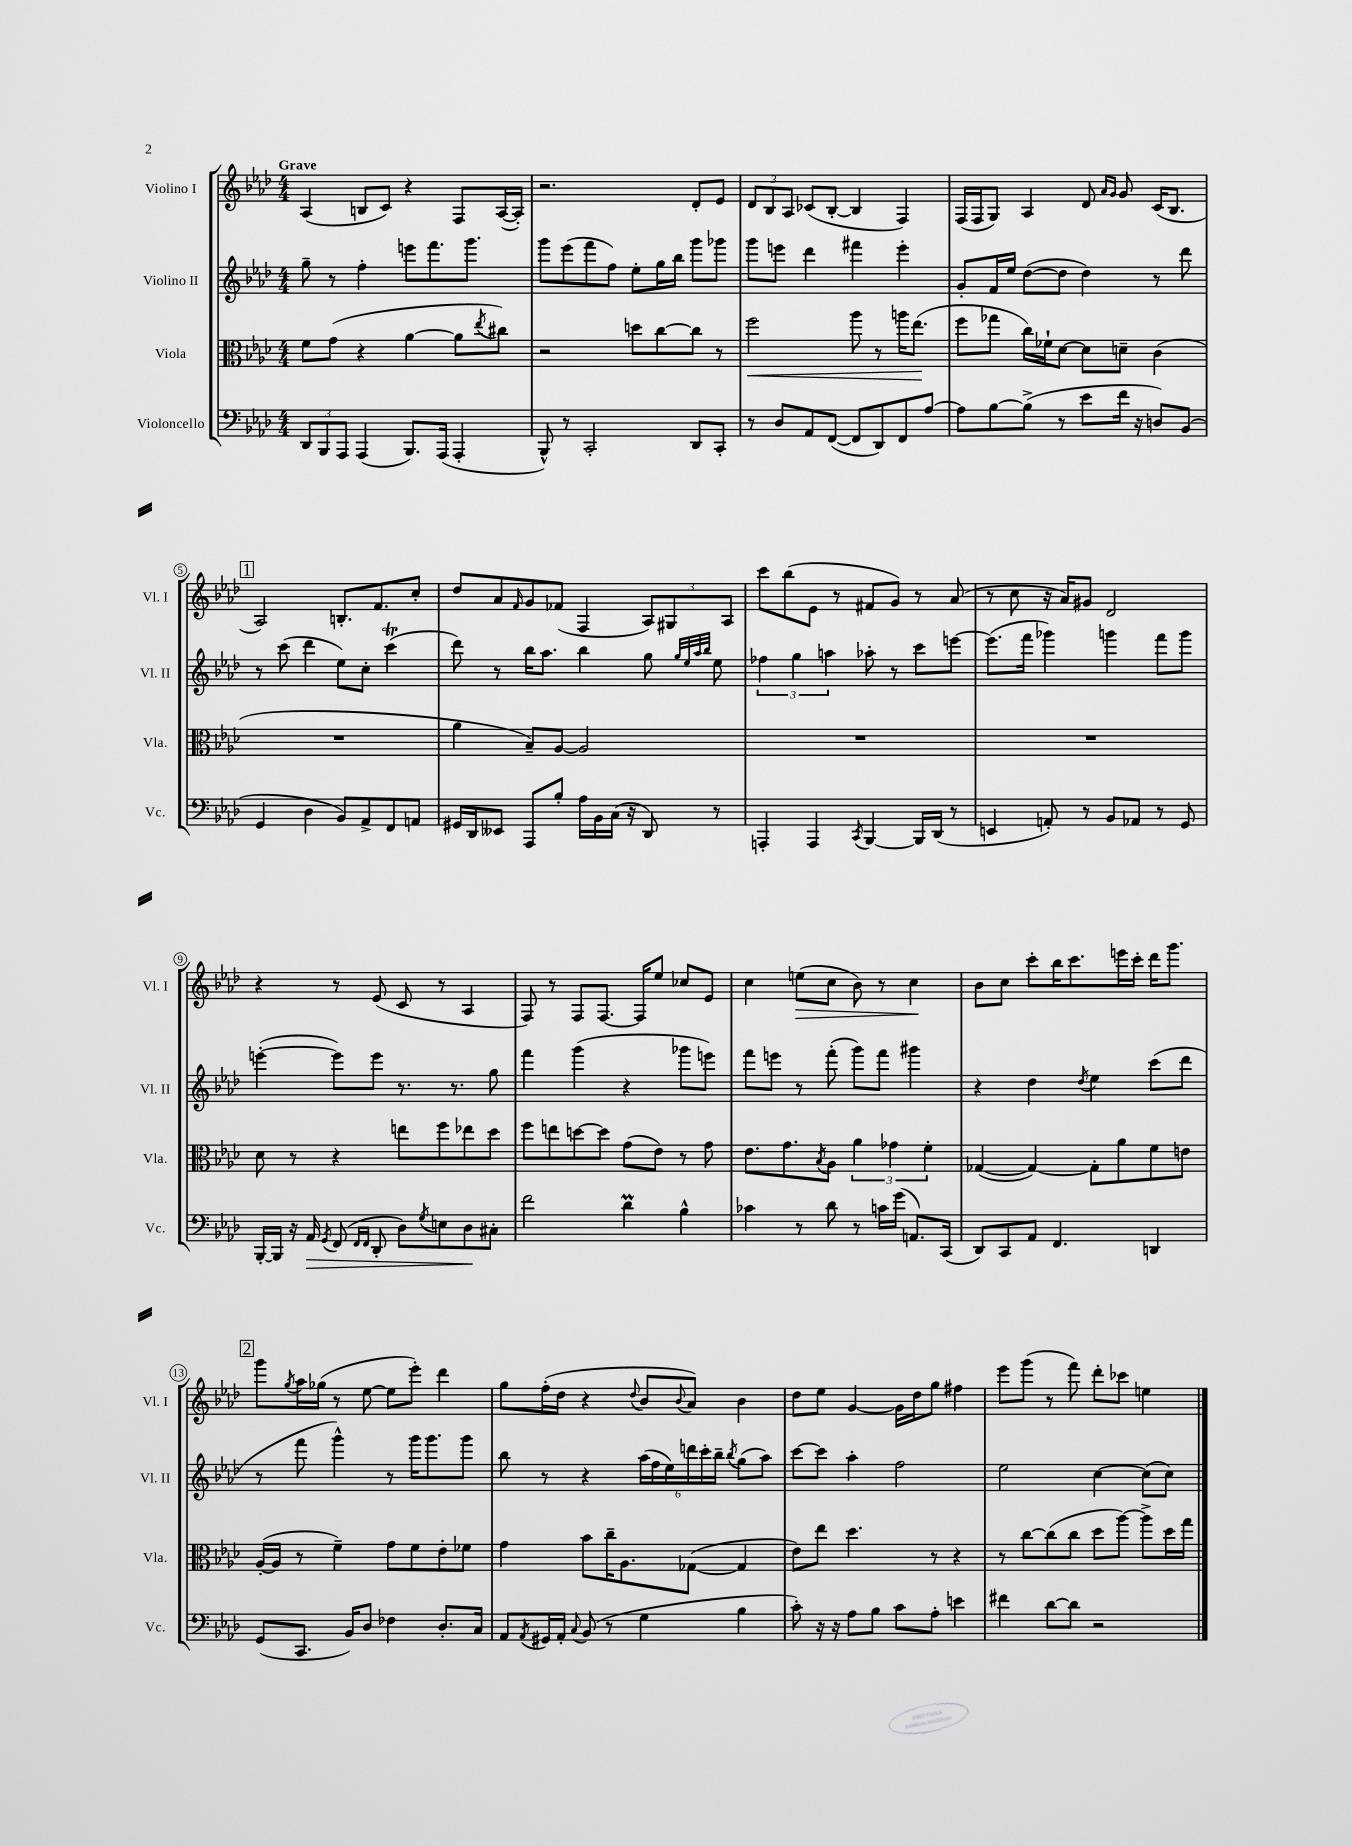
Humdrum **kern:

**kern	**kern	**kern	**kern
*staff4	*staff3	*staff2	*staff1
*clefF4	*clefC3	*clefG2	*clefG2
*k[b-e-a-d-]	*k[b-e-a-d-]	*k[b-e-a-d-]	*k[b-e-a-d-]
*M4/4	*M4/4	*M4/4	*M4/4
12DD-	8f	8gg~	(4A-
12BBB-	.	.	.
.	(8g	8r	.
12AAA-	.	.	.
(4AAA-	4r	4ff'	8B
.	.	.	8c)
8.BBB-)	[4a-	8eee	4r
.	.	8.fff	.
(16AAA-	.	.	.
4AAA-'	8a-]	.	8F
.	.	8.ggg	.
.	8qee-	.	.
.	8cc#)	.	([16A-
.	.	.	16A-'])
=	=	=	=
8BBB-^^)	2r	8ggg	2.r
8r	.	(8eee-	.
2CC'	.	8fff	.
.	.	8ff)	.
.	8dd	8ee-'	.
.	[8cc	16gg	.
.	.	16bb-	.
8DD-	8cc]	8ggg	8d-'
8CC'	8r	8ggg-	8e-
=	=	=	=
8r	2ff	8ggg	12d-
.	.	.	12B-
8D-	.	8eee	.
.	.	.	12A-
8AA-	.	4ddd-	(8c-
([8FF	.	.	[8B-'
8FF]	8aa-	4fff#	4B-]
8DD-)	8r	.	.
8FF	16aa	4eee'	4F)
.	(8.ee-	.	.
[8A-	.	.	.
=	=	=	=
8A-]	8ff	8g'	(16F
.	.	.	16F
[8B-	8gg-	16f	8G)
.	.	16ee-	.
(8B-^]	16cc)	([8dd-	4A-
.	16f-`	.	.
8r	[8d-	8dd-]	.
8e-	8d-]	4dd-)	8d-
.	.	.	16qqa-
.	.	.	16qqg
16f	8d~	.	8g
16r	.	.	.
8D)	(4c	8r	(16c
.	.	.	8.B-
(8BB-	.	8ddd-	.
=	=	=	=
4GG	1r	8r	2A-)
.	.	(8ccc	.
4D-	.	4ddd-	.
8BB-)	.	8ee-)	8.B'
8AA-^	.	8cc'	.
.	.	.	8.f
8FF	.	(4ccc	.
8AA	.	.	8cc'
=	=	=	=
16GG#	4a-	8ddd-)	8dd-
16DD-	.	.	.
8EE--	.	8r	8a-
.	.	.	16qqf
8AAA-	8B-~)	16bb-	8g
.	.	8.aa-	.
8B-'	[8A-	.	(8f-
16A-	2A-]	4bb-	4F
16BB-	.	.	.
(16C	.	.	.
16r	.	.	.
8DD-)	.	8gg	12A-)
.	.	.	12G#
.	.	32qqgg	.
.	.	32qqee-	.
.	.	32qqaa-	.
.	.	32qqbb-	.
8r	.	8ee-	.
.	.	.	12A-
=	=	=	=
4AAA'	1r	6ff-	8ccc
.	.	.	(8bb-
.	.	6gg	.
4AAA	.	.	8e-
.	.	6aa	.
.	.	.	8r
8qCC	.	.	.
[4BBB-	.	8aa-'	8f#
.	.	8r	8g)
16BBB-]	.	8ccc	8r
(16DD-	.	.	.
8r	.	[8eee	(8a-
=	=	=	=
4EE	1r	(8.eee]	8r
.	.	.	8cc
.	.	16fff	.
8AA')	.	4ggg-)	16r
.	.	.	16a-)
8r	.	.	8g#
8BB-	.	4ggg	2d-
8AA-	.	.	.
8r	.	8fff	.
8GG	.	8ggg	.
=	=	=	=
[16BBB-'	8d-	([4eee'	4r
16BBB-]	.	.	.
16r	8r	.	.
16AA-	.	.	.
8qGG	.	.	.
(8FF	4r	8eee])	8r
16qqFF	.	.	.
16qqFF	.	.	.
8DD-'	.	8eee	(8e-
8D-)	8ee	8.r	8c
8qG	.	.	.
8E	8ff	.	8r
.	.	8.r	.
8D-	8ee-	.	4A-
8C#'	8dd-	8gg	.
=	=	=	=
2f	8ff	4fff	8F)
.	8ee	.	8r
.	[8dd	(4ggg	8F
.	8dd]	.	[8.F
4d-	(8g	4r	.
.	.	.	16F]
.	8e-)	.	8ee-
4B-^^	8r	8ggg-	8cc-
.	8g	8eee)	8e-
=	=	=	=
4c-	8.e-	8fff	4cc
.	.	8eee	.
.	8.g	.	.
8r	.	8r	(8ee
.	8qB-	.	.
8d-	8A-	(8fff'	8cc
8r	6a-	8ggg)	8b-)
16c	.	8fff	8r
.	6g-	.	.
(16g	.	.	.
8.AA)	.	4ggg#	4cc
.	6f'	.	.
(16CC	.	.	.
=	=	=	=
8DD-)	([4G-	4r	8b-
8CC	.	.	8cc
8AA-	4G-_)	4dd-	8ccc'
4.FF	.	.	16bb-
.	.	.	8.ccc
.	.	8qdd-	.
.	8G-']	4ee-	.
.	8a-	.	16eee
.	.	.	16ccc'
4DD	8f	(8ccc	16ddd-
.	.	.	8.ggg
.	8e	8ddd-	.
=	=	=	=
(8GG	([16A-'	8r	8ggg
.	16A-]	.	.
.	.	.	8qgg
8.CC	8r	8fff	16aa-
.	.	.	(16gg-
.	4f~)	4ggg^^)	8r
16BB-)	.	.	.
8D-	.	.	[8ee-
4F-	8g	8r	8ee-]
.	8f	16ggg	8eee-')
.	.	8.ggg	.
8.D-'	8e-'	.	4ddd-
.	8f-	8ggg	.
16C	.	.	.
=	=	=	=
8AA-	4g	8bb-	8gg
8qAA-	.	.	.
16GG#	.	8r	(16ff'
16AA-'	.	.	16dd-
8qqC	.	.	.
(8BB-	8b-	4r	4r
8r	16cc~	.	.
.	8.A-	.	.
.	.	.	8qqdd-
4G	.	(24aa-	8b-
.	.	24ff	.
.	.	24ee-)	.
.	.	.	8qqb-
.	([8G-	24ddd	8a-)
.	.	24ccc'	.
.	.	24bb-~	.
.	.	8qbb-	.
4B-	4G-]	(8gg	4b-
.	.	8aa-)	.
=	=	=	=
8c')	8e-)	[8ccc	8dd-
16r	8ee-	8ccc]	8ee-
16r	.	.	.
8A-	4.dd-	4aa-'	[4g
8B-	.	.	.
8c	.	2ff	16g]
.	.	.	16dd-
8A-'	8r	.	8gg
4e	4r	.	4ff#
=	=	=	=
4f#	8r	2ee-	8eee-
.	[8cc	.	(8ggg
[8d-	(8cc]	.	8r
8d-]	8cc	.	8fff)
2r	8dd-	[4cc	8ddd-'
.	[8aa-)	.	8ccc-
.	8aa-^]	(8cc]	4ee
.	16dd-	8cc)	.
.	16gg	.	.
==	==	==	==
*-	*-	*-	*-
